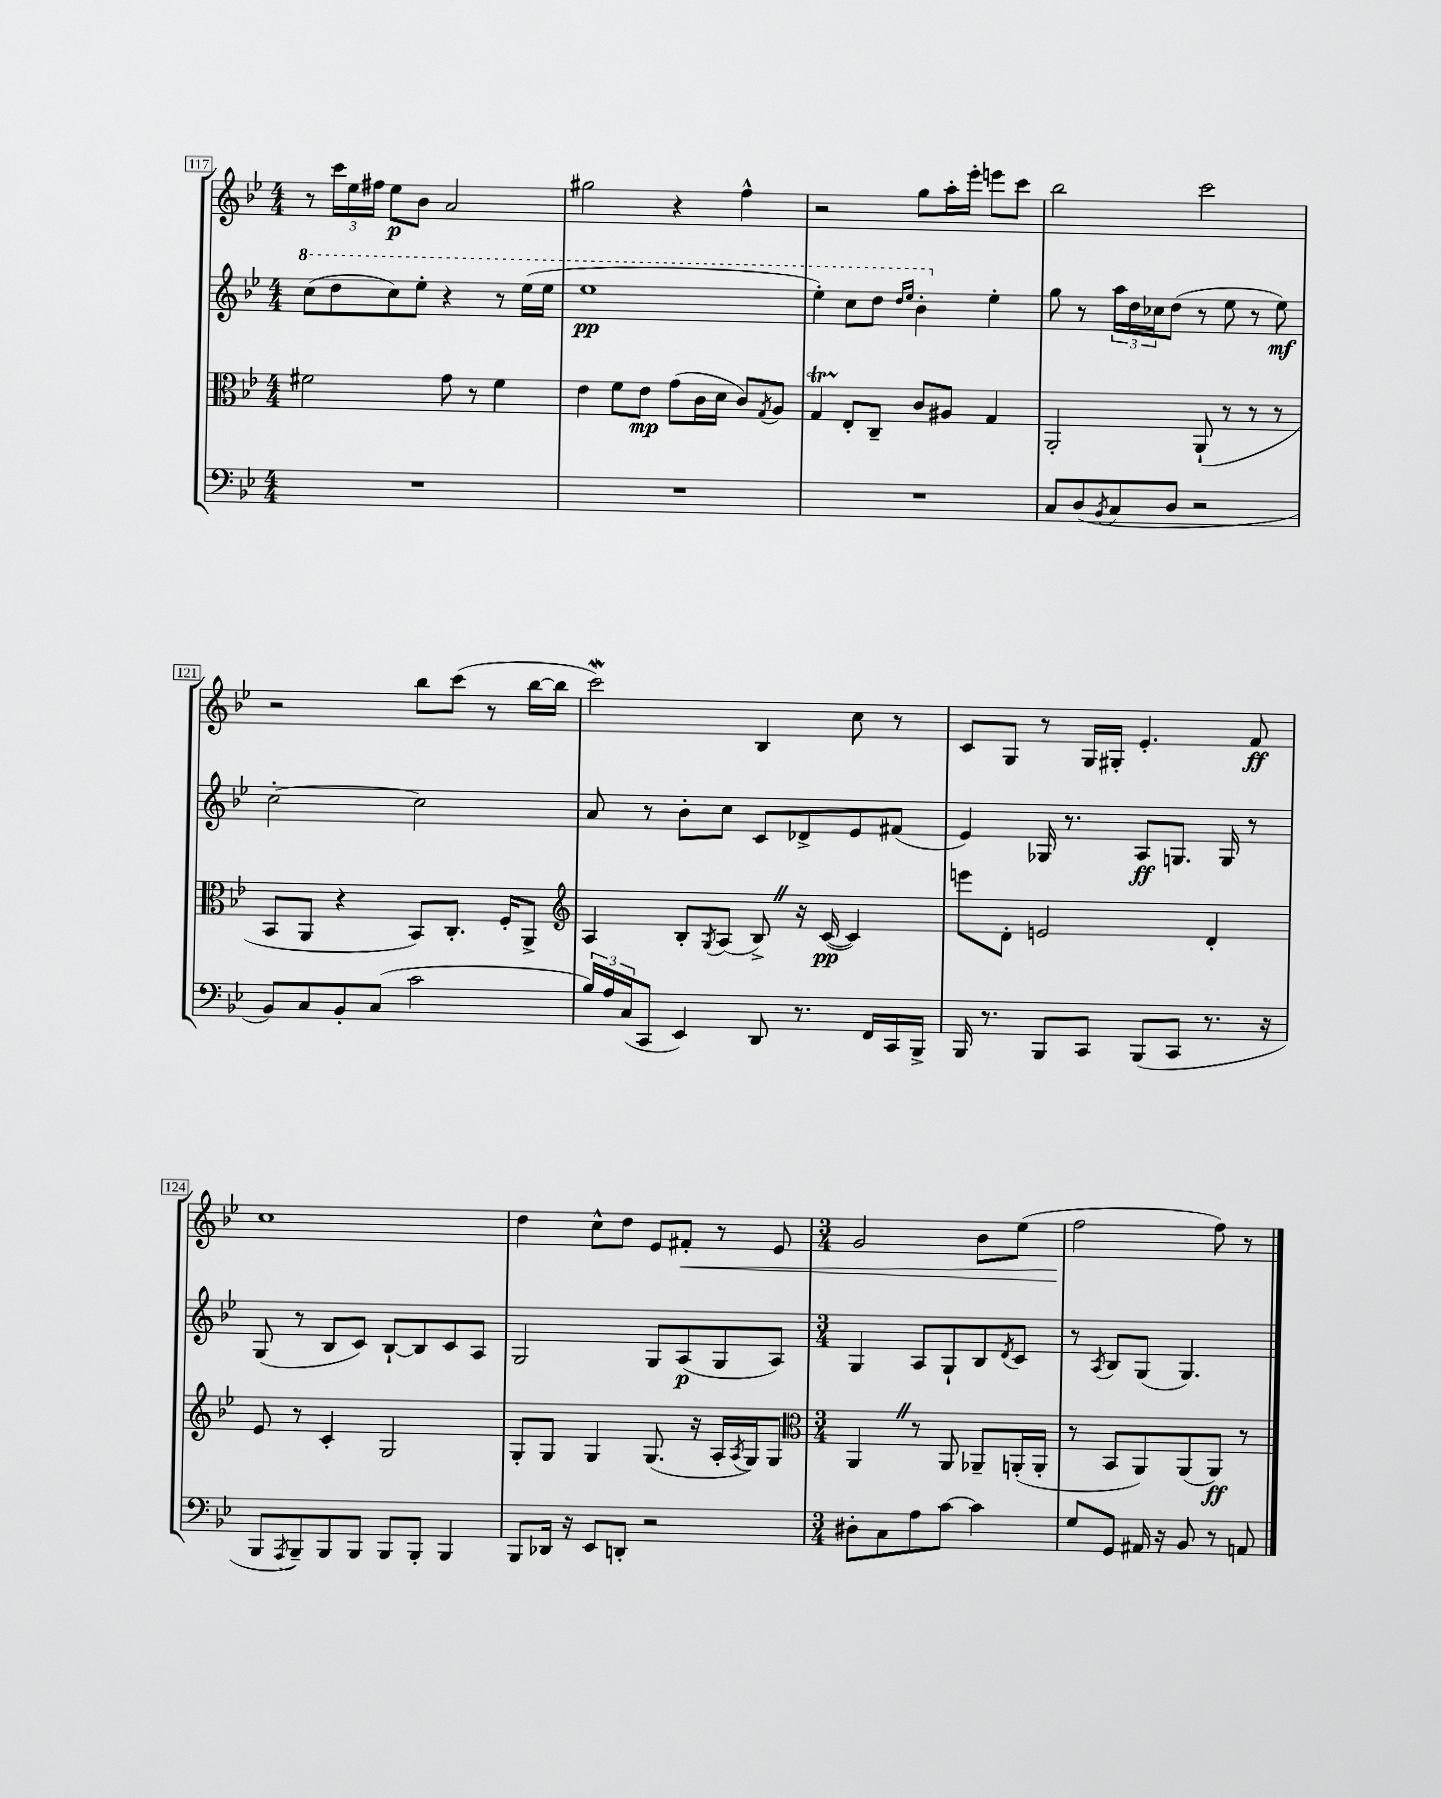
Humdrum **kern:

**kern	**kern	**dynam	**kern	**dynam	**kern	**dynam
*part4	*part3	*part3	*part2	*part2	*part1	*part1
*staff4	*staff3	*staff3	*staff2	*staff2	*staff1	*staff1
*clefF4	*clefC3	*	*clefG2	*	*clefG2	*
*k[b-e-]	*k[b-e-]	*	*k[b-e-]	*	*k[b-e-]	*
*M4/4	*M4/4	*	*M4/4	*	*M4/4	*
*	*	*	*8va	*	*	*
=117	=117	=117	=117	=117	=117	=117
1r	2f#X\	.	(8ccc\L	.	8r	.
.	.	.	8ddd\	.	24ccc\LL	.
.	.	.	.	.	24ee-\	.
.	.	.	.	.	24ff#X\JJ	.
.	.	.	8ccc\)	.	8ee-\L	p
.	.	.	8eee-'\J	.	8b-\J	.
.	8g\	.	4r	.	2a/	.
.	8r	.	.	.	.	.
.	4f#\	.	8r	.	.	.
.	.	.	(16eee-\LL	.	.	.
.	.	.	16eee-\JJ	.	.	.
=118	=118	=118	=118	=118	=118	=118
1r	4e-\	.	1eee-	pp	2gg#X\	.
.	8f\L	.	.	.	.	.
.	8e-\J	mp	.	.	.	.
.	(8g\L	.	.	.	4r	.
.	16c\L	.	.	.	.	.
.	16d\JJ	.	.	.	.	.
.	8c/L)	.	.	.	4ff^^\	.
.	8qG/	.	.	.	.	.
.	8A/J	.	.	.	.	.
=119	=119	=119	=119	=119	=119	=119
1r	4GT/	.	4eee-'\)	.	2r	.
.	8E-'/L	.	8ccc\L	.	.	.
.	8C~/J	.	8ddd\J	.	.	.
.	.	.	16qqddd/LL	.	.	.
.	.	.	16qqeee-/JJ	.	.	.
.	8c/L	.	4bb-'\	.	8gg\L	.
.	8A#X/J	.	.	.	16aa'\L	.
.	.	.	.	.	16eee-'\JJ	.
*	*	*	*X8va	*	*	*
.	4G/	.	4ee-'\	.	8eeen\L	.
.	.	.	.	.	8ccc\J	.
=120	=120	=120	=120	=120	=120	=120
8C/L	2AA'/	.	8gg\	.	2bb-\	.
(8D/	.	.	8r	.	.	.
8qBB-/	.	.	.	.	.	.
8C/	.	.	24aa\LL	.	.	.
.	.	.	24dd\	.	.	.
.	.	.	24cc-X\J	.	.	.
8D/J	.	.	(8dd\J	.	.	.
2r	(8AA`/	.	8r	.	2ccc\	.
.	8r	.	8ee-\	.	.	.
.	8r	.	8r	.	.	.
.	8r	.	8ee-\)	mf	.	.
!!LO:LB:g=z
=121	=121	=121	=121	=121	=121	=121
8BB-/L)	8BB-/L	.	[2cc'\	.	2r	.
8C/	8AA/J	.	.	.	.	.
8BB-'/	4r	.	.	.	.	.
(8C/J	.	.	.	.	.	.
2c\	8BB-/L)	.	2cc\]	.	8bb-\L	.
.	8.C'/J	.	.	.	(8ccc\J	.
.	.	.	.	.	8r	.
.	16F'/KL	.	.	.	.	.
.	8AA^/J	.	.	.	[16bb-\LL	.
.	.	.	.	.	16bb-\JJ]	.
=122	=122	=122	=122	=122	=122	=122
*	*clefG2	*	*	*	*	*
24B-/LL)	4A/	.	8a/	.	2cccW\)	.
24A/	.	.	.	.	.	.
(24C/J	.	.	.	.	.	.
8CC/J	.	.	8r	.	.	.
4EE-/)	8B-'/L	.	8b-'\L	.	.	.
.	8qG/	.	.	.	.	.
.	(8A/J	.	8cc\J	.	.	.
8DD/	8B-^Z/)	.	8c/L	.	4B-/	.
8.r	16r	.	8d-X^/	.	.	.
.	([16c/	pp	.	.	.	.
.	4c/])	.	8e-/	.	8cc\	.
16FF/LL	.	.	.	.	.	.
16CC/	.	.	(8f#X/J	.	8r	.
16BBB-^/JJ	.	.	.	.	.	.
=123	=123	=123	=123	=123	=123	=123
16BBB-/	8eeen\L	.	4e-/)	.	8c/L	.
8.r	.	.	.	.	.	.
.	8d'\J	.	.	.	8G/J	.
8BBB-/L	2en/	.	16G-X/	.	8r	.
.	.	.	8.r	.	.	.
8CC/J	.	.	.	.	16G/LL	.
.	.	.	.	.	16G#X'/JJ	.
(8BBB-/L	.	.	8A/L	ff	4.e-'/	.
8CC/J	.	.	8.Gn/J	.	.	.
8.r	4d'/	.	.	.	.	.
.	.	.	16G/	.	.	.
.	.	.	8r	.	8f/	ff
16r	.	.	.	.	.	.
!!LO:LB:g=z
=124	=124	=124	=124	=124	=124	=124
8BBB-/L	8e-/	.	(8G/	.	1cc	.
8qAAA/	.	.	.	.	.	.
8BBB-~/)	8r	.	8r	.	.	.
8BBB-/	4c'/	.	8B-/L	.	.	.
8BBB-/J	.	.	8c/J)	.	.	.
8BBB-/L	2G/	.	[8B-`/L	.	.	.
8BBB-'/J	.	.	8B-/]	.	.	.
4BBB-/	.	.	8c/	.	.	.
.	.	.	8A/J	.	.	.
=125	=125	=125	=125	=125	=125	=125
8BBB-/L	8G'/L	.	2G/	.	4dd\	.
16DD-X/Jk	8G/J	.	.	.	.	.
16r	.	.	.	.	.	.
8EE-/L	4G/	.	.	.	8cc^^\L	.
8DDn'/J	.	.	.	.	8dd\J	.
2r	(8.G/	.	8G/L	.	8e-/L	.
!	!	!	!	!	!	!LO:HP:b
.	.	.	(8A/	p	8f#X'/J	<
.	16r	.	.	.	.	.
.	16A'/LL	.	8G/	.	8r	.
.	8qA/	.	.	.	.	.
.	16G/J)	.	.	.	.	.
.	8G/J	.	8A/J)	.	8e-/	.
=126	=126	=126	=126	=126	=126	=126
*	*clefC3	*	*	*	*	*
*M3/4	*M3/4	*	*M3/4	*	*M3/4	*
8D#X'\L	4AAZ/	.	4G/	.	2g/	.
8C\	.	.	.	.	.	.
8A\	8r	.	8A/L	.	.	.
[8c\J	8AA/	.	8G`/	.	.	.
4c\]	8AA-X~/L	.	8B-/	.	8b-\L	.
.	.	.	8qd/	.	.	.
.	(16AAn'/L	.	8c/J	.	(8ee-\J	.
.	16AA'/JJ	.	.	.	.	.
=127	=127	=127	=127	=127	=127	=127
8G/L	8r	.	8r	.	2ff\	.
.	.	.	8qA/	.	.	.
8GG/J	8BB-/L	.	8B-/L	.	.	.
16AA#X/	8AA/)	.	(8G/J	.	.	.
16r	.	.	.	.	.	.
8BB-/	(8AA/	.	4.G/)	.	.	.
8r	8AA/J)	ff	.	.	8ff\)	[
8AAn/	8r	.	.	.	8r	.
==	==	==	==	==	==	==
*-	*-	*-	*-	*-	*-	*-
